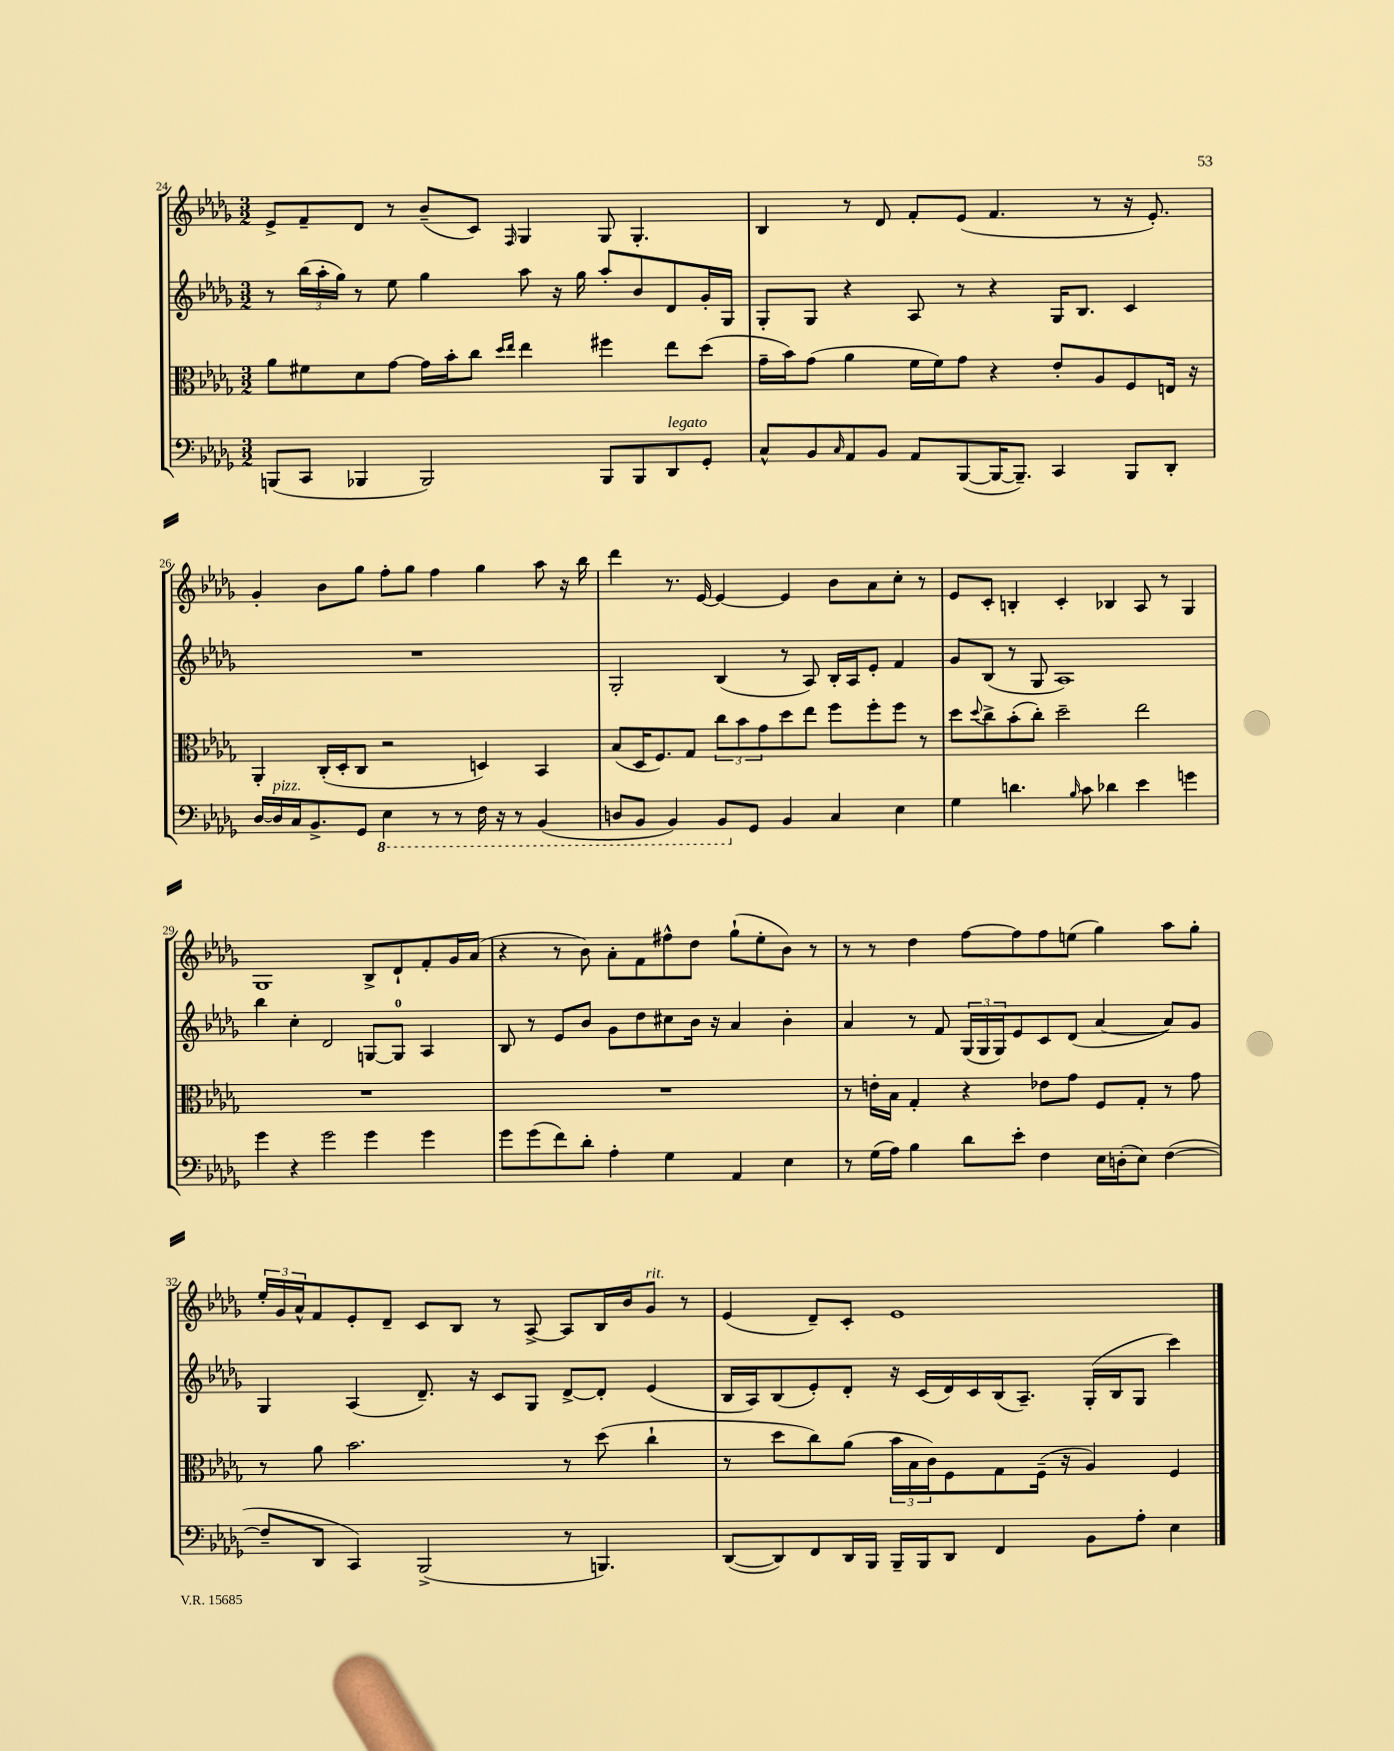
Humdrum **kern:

**kern	**kern	**kern	**kern
*part4	*part3	*part2	*part1
*staff4	*staff3	*staff2	*staff1
*clefF4	*clefC3	*clefG2	*clefG2
*k[b-e-a-d-g-]	*k[b-e-a-d-g-]	*k[b-e-a-d-g-]	*k[b-e-a-d-g-]
*M3/2	*M3/2	*M3/2	*M3/2
=24	=24	=24	=24
(8BBBn/L	8a-\L	8r	8e-^/L
8CC/J	8f#X\	(24bb-\LL	8f~/
.	.	24aa-'\	.
.	.	24gg-\JJ)	.
4BBB-X/	8d-\	8r	8d-/J
.	[8g-\J	8ee-\	8r
2BBB-/)	16g-\LL]	4gg-\	(8b-~/L
.	16b-'\J	.	.
.	8cc\J	.	8c/J)
.	16qqdd-/LL	.	.
.	16qqee-/JJ	.	16qqF/
.	4ee-\	8aa-\	4G-/
.	.	16r	.
.	.	16gg-\	.
8BBB-/L	4ff#X\	8aa-'/L	8G-/
8BBB-/	.	8b-/	4.G-'/
!LO:TX:a:i:t=legato	!	!	!
8DD-/	8ee-\L	8d-/	.
8GG-'/J	(8dd-\J	16g-'/L	.
.	.	16G-/JJ	.
=25	=25	=25	=25
8C^^/L	16g-~\LL	8G-'/L	4B-/
.	16b-\J)	.	.
8BB-/	(8g-\J	8G-/J	.
16qqC/	.	.	.
8AA-/	4a-\	4r	8r
8BB-/J	.	.	8d-/
8AA-/L	16f\LL	8A-/	8f'/L
.	16f\J)	.	.
([8BBB-/	8g-\J	8r	(8e-/J
16BBB-/K_	4r	4r	4.f/
8.BBB-~/J])	.	.	.
4CC/	8e-'/L	16G-/KL	.
.	.	8.B-/J	.
.	8A-/	.	8r
8BBB-/L	8F/	4c/	16r
.	.	.	8.e-'/)
8DD-'/J	16En/Jk	.	.
.	16r	.	.
!!LO:LB:g=z
=26	=26	=26	=26
[16D-/LL	4AA-'/	1.r	4g-'/
!LO:TX:a:i:t=pizz.	!	!	!
16D-/]	.	.	.
16C/J	.	.	.
8.BB-^/	.	.	.
.	(16C'/LL	.	8b-\L
.	16D-'/J	.	.
8GG-/J	8C/J	.	8gg-\J
*8ba	*	*	*
4EE-\	2r	.	8ff'\L
.	.	.	8gg-\J
8r	.	.	4ff\
8r	.	.	.
16FF\	4Dn/)	.	4gg-\
16r	.	.	.
8r	.	.	.
(4BBB-/	4BB-/	.	8aa-\
.	.	.	16r
.	.	.	16bb-\
=27	=27	=27	=27
8DDn/L	(8B-/L	2G-'/	4ddd-\
8BBB-/J	16D-/K	.	.
.	8.F/)	.	.
4BBB-/)	.	.	8.r
.	8G-/J	.	.
.	.	.	[16e-/
8BBB-/L	12cc\L	(4B-/	4e-/_
.	12b-\	.	.
*X8ba	*	*	*
8GG-/J	.	.	.
.	12g-\	.	.
4BB-/	8dd-\	8r	4e-/]
.	8ee-\J	8A-/)	.
4C/	8ff\L	16B-'/LL	8b-\L
.	.	16A-/J	.
.	8ff'\	8e-'/J	8a-\
4E-\	8ff\J	4f/	8cc'\J
.	8r	.	8r
=28	=28	=28	=28
4G-\	8dd-\L	8g-/L	8e-/L
.	8qqdd-/	.	.
.	8cc^\	(8B-/J	8c'/J
4.dn\	(8b-'\	8r	4Bn'/
.	8cc'\J)	8G-/	.
.	2dd-~\	1A-)	4c'/
16qqB-/	.	.	.
8c\	.	.	.
4d-X\	.	.	4B-X/
4e-\	2ee-\	.	8A-/
.	.	.	8r
4gn\	.	.	4G-/
!!LO:LB:g=z
=29	=29	=29	=29
4g-\	1.r	4bb-\	1G-
4r	.	4cc'\	.
2g-\	.	2d-/	.
4g-\	.	[8Gn/L	8B-^/L
.	.	8G/J]	8d-`/
4g-\	.	4A-/	8f'/
.	.	.	16g-/L
.	.	.	(16a-/JJ
=30	=30	=30	=30
8g-\L	1.r	8B-/	4r
(8g-\	.	8r	.
8f\)	.	8e-/L	8r
8d-'\J	.	8b-/J	8b-\)
4A-'\	.	8g-\L	8a-'\L
.	.	8dd-\	8f\
4G-\	.	8cc#X\	8ff#X^^\
.	.	16b-\Jk	8dd-\J
.	.	16r	.
4AA-/	.	4a-/	(8gg-`\L
.	.	.	8ee-'\
4E-\	.	4b-'\	8b-\J)
.	.	.	8r
=31	=31	=31	=31
8r	8r	4a-/	8r
(16G-\LL	16en'\LL	.	8r
16A-\JJ)	16B-\JJ	.	.
4B-\	4G-'/	8r	4dd-\
.	.	8f/	.
8d-\L	4r	(24G-/LL	[8ff\L
.	.	24G-/	.
.	.	24G-/J)	.
8e-'\J	.	8e-/	8ff\]
4F\	8e-X\L	8c/	8ff\
.	8g-\J	(8d-/J	(8een\J
16E-\LL	8F/L	[4a-/	4gg-\)
(16Dn'\J	.	.	.
8E-\J)	8G-'/J	.	.
([4F\	8r	8a-/L])	8aa-\L
.	8g-\	8g-/J	8gg-'\J
!!LO:LB:g=z
=32	=32	=32	=32
8F~/L]	8r	4G-/	24ee-'/LL
.	.	.	24g-/
.	.	.	24a-^^/J
8DD-/J	8a-\	.	8f/
4CC/)	2.b-\	(4A-/	8e-'/
.	.	.	8d-~/J
(2BBB-^/	.	8.d-~/)	8c/L
.	.	.	8B-/J
.	.	16r	.
.	.	8c/L	8r
.	.	8G-/J	[8A-^/
8r	8r	[8d-^/L	8A-/L]
4.BBBn/)	(8dd-\	8d-'/J]	16B-/L
.	.	.	16b-/J
!	!	!	!LO:TX:a:i:t=rit.
.	4cc`\	(4e-/	8g-/J
.	.	.	8r
=33	=33	=33	=33
([8DD-/L	8r	16B-/LL	(4e-/
.	.	16A-/J)	.
8DD-/])	8dd-\L	(8B-/	.
8FF/	8cc\)	8e-'/)	8d-~/L)
16DD-/L	(8a-\J	8d-'/J	8c'/J
16BBB-/JJ	.	.	.
16BBB-~/LL	24b-\LL	16r	1e-
.	24B-\	.	.
16BBB-/J	.	(16c/LL	.
.	24c\J)	.	.
8DD-/J	8F\	16d-/)	.
.	.	16c/	.
4FF/	8G-\	(16B-/J	.
.	.	8.A-~/J)	.
.	(16F~\Jk	.	.
.	16r	.	.
8BB-\L	4A-/)	(16G-'/LL	.
.	.	16B-/J	.
8A-'\J	.	8G-/J	.
4E-\	4F/	4ccc\)	.
==	==	==	==
*-	*-	*-	*-
